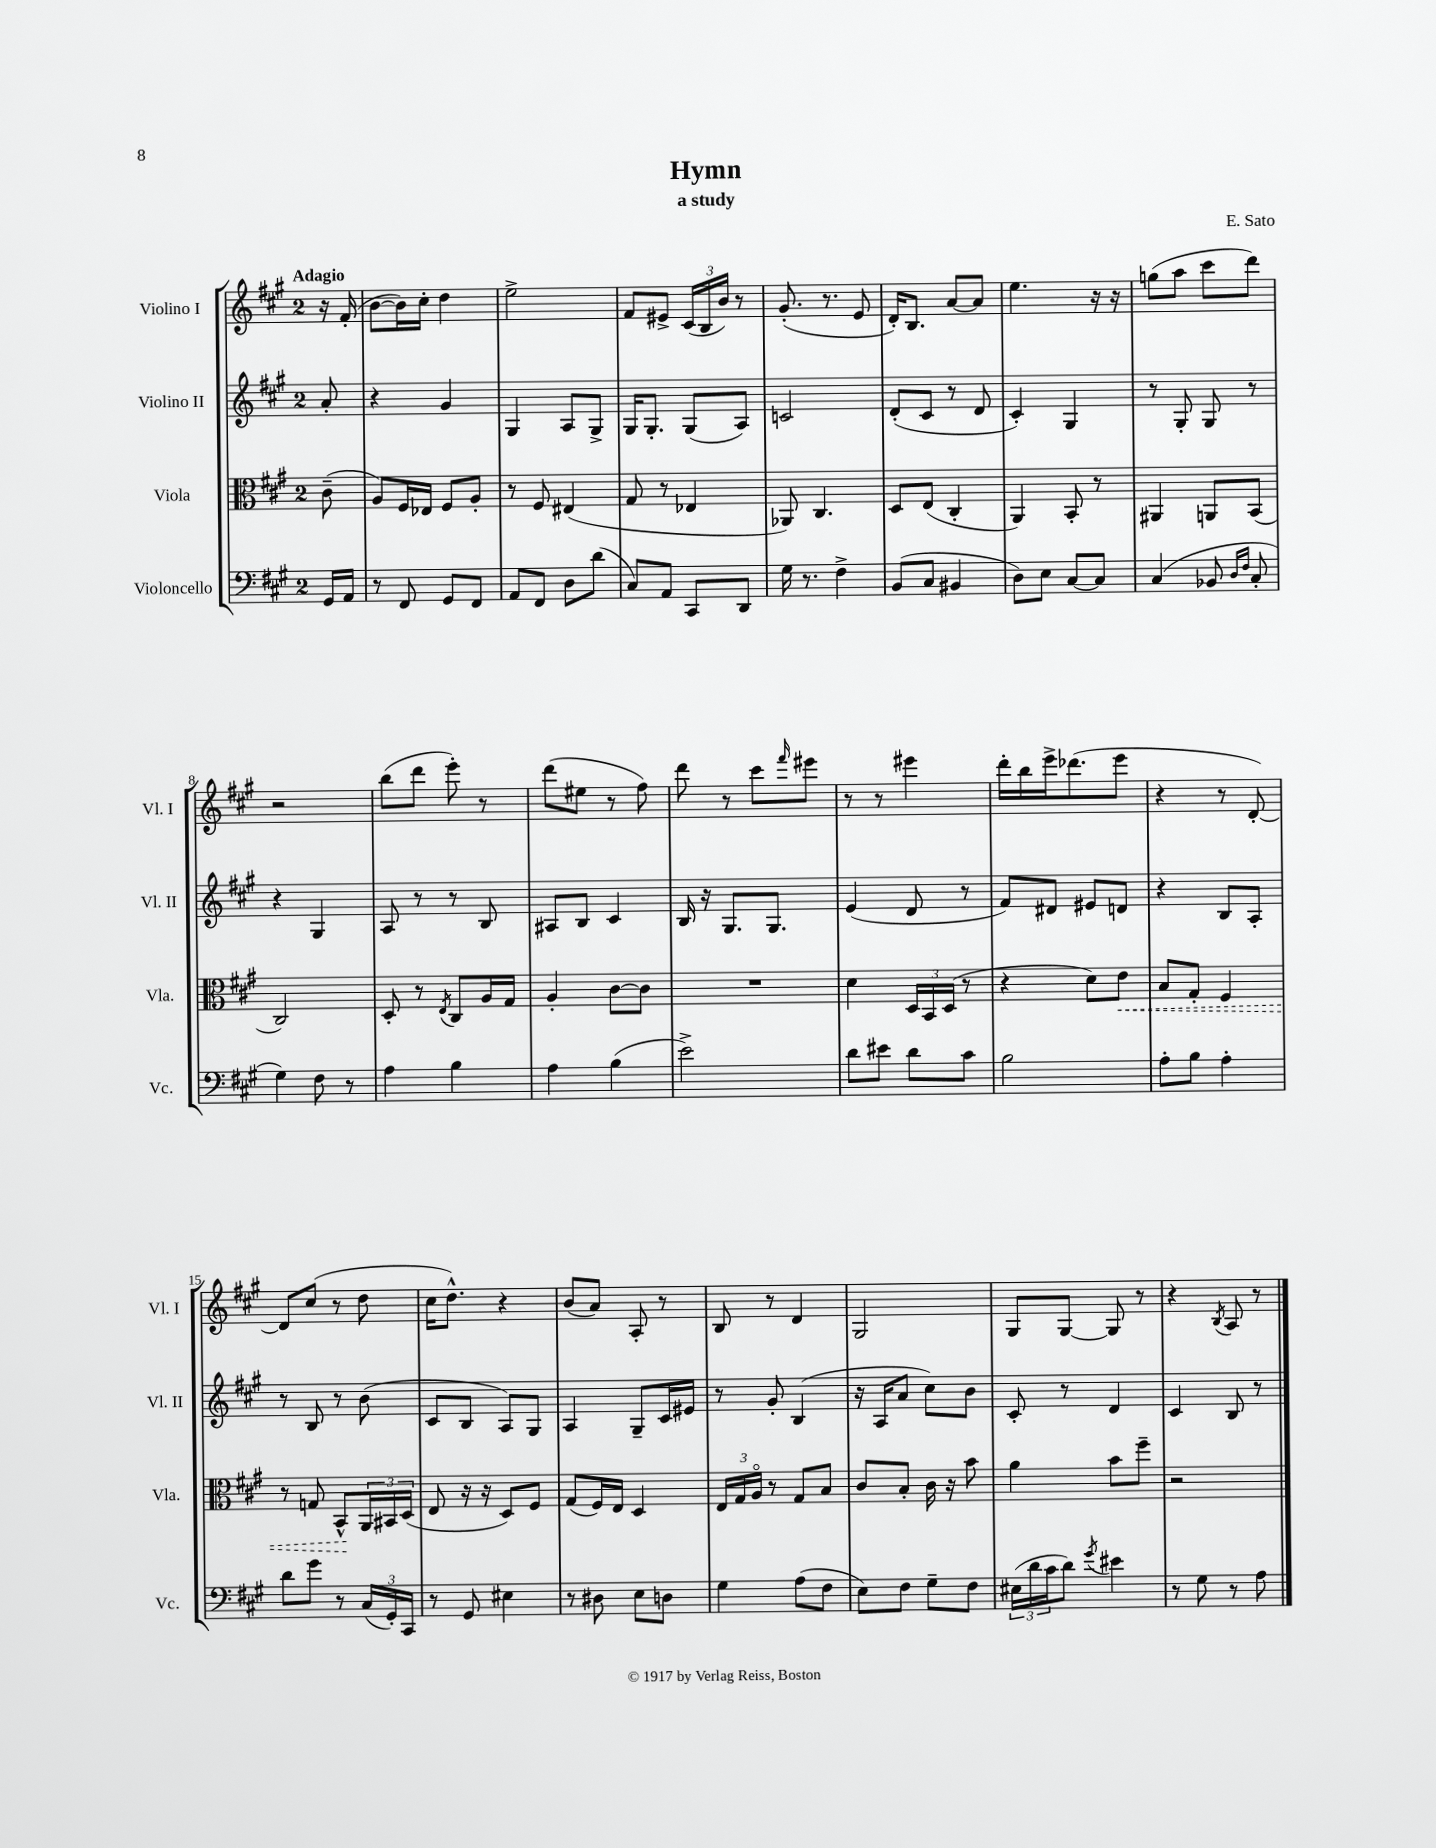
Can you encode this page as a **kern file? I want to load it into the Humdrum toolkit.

**kern	**kern	**kern	**kern
*staff4	*staff3	*staff2	*staff1
*clefF4	*clefC3	*clefG2	*clefG2
*k[f#c#g#]	*k[f#c#g#]	*k[f#c#g#]	*k[f#c#g#]
*M2/4	*M2/4	*M2/4	*M2/4
16GG#/LL	(8c#~\	8a'/	16r
16AA/JJ	.	.	(16f#'/
=	=	=	=
8r	8A/L)	4r	[8b\L
8FF#/	16F#/L	.	16b\]L)
.	16E-/JJ	.	16cc#'\JJ
8GG#/L	8F#/L	4g#/	4dd\
8FF#/J	8A'/J	.	.
=	=	=	=
8AA/L	8r	4G#/	2ee^\
8FF#/J	8F#/	.	.
8D\L	(4E#/	8A/L	.
(8d\J	.	8G#^/J	.
=	=	=	=
8C#/L)	8G#/	16G#/LK	8f#/L
.	.	8.G#'/J	.
8AA/J	8r	.	8e#^/J
8CC#/L	4E-/	(8G#/L	(24c#/LL
.	.	.	24B/
.	.	.	24b/JJ)
8DD/J	.	8A/J)	8r
=	=	=	=
16G#\	8AA-/)	2c/	(8.g#'/
8.r	.	.	.
.	4.C#/	.	.
.	.	.	8.r
4F#^\	.	.	.
.	.	.	8e/
=	=	=	=
(8BB/L	8D/L	(8d'/L	16d'/LK)
.	.	.	8.B/J
8C#/J	(8E/J	8c#/J	.
4BB#/	4C#'/	8r	[8a/L
.	.	8d/	8a/]J
=	=	=	=
8D\L)	4AA/)	4c#'/)	4.ee\
8E\J	.	.	.
[8C#/L	8BB'/	4G#/	.
8C#/]J	8r	.	16r
.	.	.	16r
=	=	=	=
(4C#/	4AA#/	8r	(8gg\L
.	.	8G#'/	8aa\J
8BB-/	8AA/L	8G#/	8ccc#\L
16qqD/LL	.	.	.
16qqF#/JJ	.	.	.
8C#'/	(8BB/J	8r	8ddd\J)
=	=	=	=
4G#\)	2C#/)	4r	2r
8F#\	.	4G#/	.
8r	.	.	.
=	=	=	=
4A\	8D'/	8A/	(8bb\L
.	8r	8r	8ddd\J
.	8qE/	.	.
4B\	8C#/L	8r	8eee'\)
.	16A/L	8B/	8r
.	16G#/JJ	.	.
=	=	=	=
4A\	4A'/	8A#/L	(8ddd\L
.	.	8B/J	8ee#\J
(4B\	[8c#\L	4c#/	8r
.	8c#\]J	.	8ff#\)
=	=	=	=
2e^\)	2r	16B/	8ddd\
.	.	16r	.
.	.	8.G#/L	8r
.	.	.	8ccc#\L
.	.	8.G#/J	.
.	.	.	16qqfff#/
.	.	.	8eee#\J
=	=	=	=
8d\L	4d\	(4e/	8r
8e#\J	.	.	8r
8d\L	24D/LL	8d/	4eee#\
.	24BB/	.	.
.	(24D/JJ	.	.
8c#\J	8r	8r	.
=	=	=	=
2B\	4r	8f#/L)	16ddd'\LL
.	.	.	16bb\
.	.	8d#/J	16eee^\J
.	.	.	(8.ddd-\
.	8d\L)	8e#/L	.
.	8e\J	8d/J	8eee\J
=	=	=	=
8A'\L	8B/L	4r	4r
8B\J	8G#'/J	.	.
4A'\	4F#/	8B/L	8r
.	.	8A'/J	[8d'/)
=	=	=	=
8d\L	8r	8r	8d/]L
8g#\J	8G/	8B/	(8cc#/J
8r	8BB^^/L	8r	8r
(24C#/LL	24AA/L	(8b\	8dd\
24GG#'/)	24BB#/	.	.
24CC#/JJ	(24D/JJ	.	.
=	=	=	=
8r	8E/	8c#/L	16cc#\LK
.	.	.	8.dd^^\J)
8GG#/	16r	8B/J	.
.	16r	.	.
4E#\	8D/L)	8A/L)	4r
.	8F#/J	8G#/J	.
=	=	=	=
8r	(8G#/L	4A/	(8b/L
8D#\	16F#/L)	.	8a/J)
.	16E/JJ	.	.
8E\L	4D/	8G#~/L	8A'/
8D\J	.	16c#/L	8r
.	.	16e#/JJ	.
=	=	=	=
4G#\	24E/LL	8r	8B/
.	24G#/	.	.
.	24Ao/JJ	.	.
.	8r	8g#'/	8r
(8A\L	8G#/L	(4B/	4d/
8F#\J	8B/J	.	.
=	=	=	=
8E\L)	8c#/L	16r	2G#/
.	.	16A/LK	.
8F#\J	8B'/J	8a/J	.
8G#~\L	16c#\	8cc#\L)	.
.	16r	.	.
8F#\J	8b\	8b\J	.
=	=	=	=
(24E#\LL	4a\	8c#'/	8G#/L
24d\	.	.	.
24c#\J	.	.	.
8d\J)	.	8r	[8G#/J
8qg#/	.	.	.
4e#\	8b\L	4d/	8G#/]
.	8ff#~\J	.	8r
=	=	=	=
8r	2r	4c#/	4r
8G#\	.	.	.
.	.	.	8qB/
8r	.	8B/	8A/
8A\	.	8r	8r
==	==	==	==
*-	*-	*-	*-
